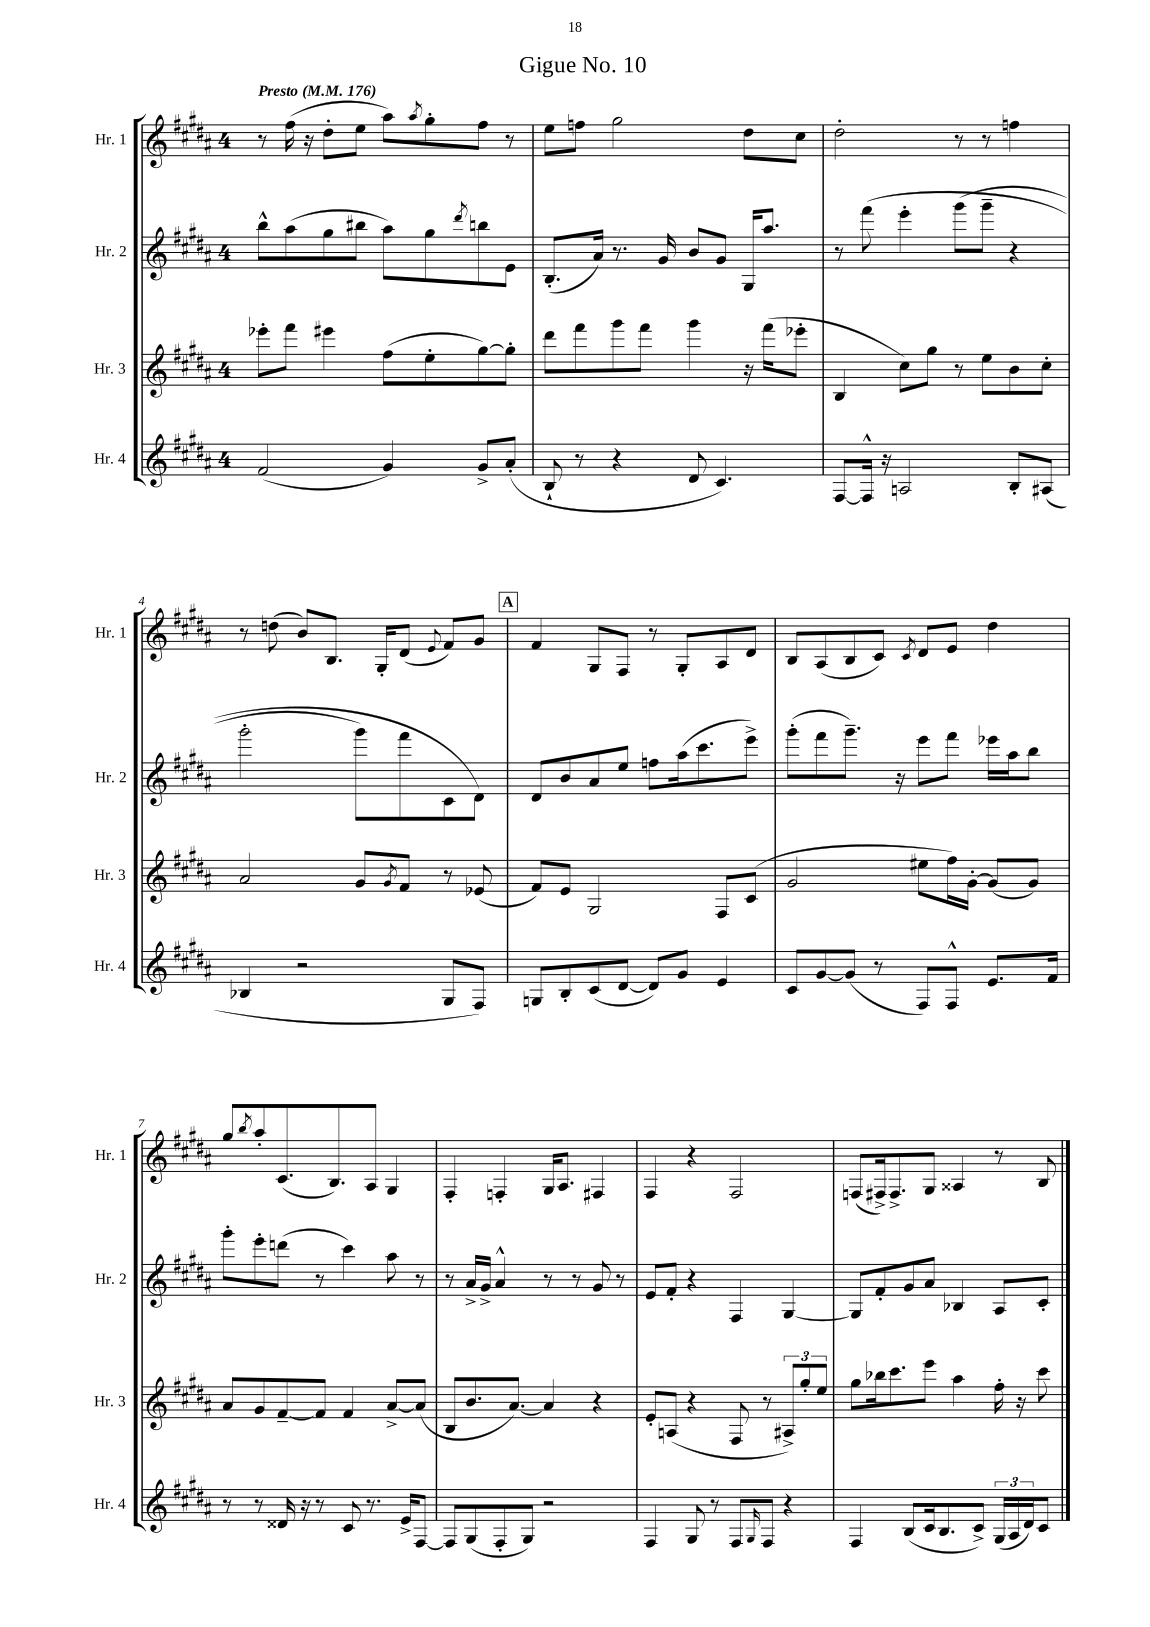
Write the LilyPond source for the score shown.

\header { title = "Gigue No. 10" }
<<
\new StaffGroup <<
\new Staff = "s0" \with { instrumentName = "Hr. 1" shortInstrumentName = "Hr. 1" } {
    \clef treble \key b \major \once \override Staff.TimeSignature.style = #'single-digit \time 4/4 \tempo "Presto" 4 = 176
    r8 fis''16( r16 dis''8-. e''8 ais''8) \acciaccatura { ais''8 } gis''8-. fis''8 r8 |
    e''8 f''8 gis''2 dis''8 cis''8 |
    dis''2-. r8 r8 f''4 |
    r8 d''8( b'8) b8. gis16-. dis'8( \appoggiatura { e'8 } fis'8) gis'8 |
    \mark \markup { \box "A" } fis'4 gis8 fis8 r8 gis8-. ais8 dis'8 |
    b8 ais8( b8 cis'8) \acciaccatura { cis'8 } dis'8 e'8 dis''4 |
    gis''8 \acciaccatura { b''8 } ais''8-. cis'8.( b8.) ais8 gis4 |
    fis4-. f4-. gis16 ais8. fis4 |
    fis4 r4 fis2 |
    f8( fis16->) fis8.-> gis8 aisis4 r8 b8 \bar "|." |
}
\new Staff = "s1" \with { instrumentName = "Hr. 2" shortInstrumentName = "Hr. 2" } {
    \clef treble \key b \major \once \override Staff.TimeSignature.style = #'single-digit \time 4/4
    b''8-^ ais''8( gis''8 bis''8 ais''8) gis''8 \acciaccatura { dis'''8 } b''8 e'8 |
    b8.-.( ais'16) r8. gis'16 b'8 gis'8 gis16 ais''8. |
    r8 fis'''8\( e'''4-. gis'''8( gis'''8-- r4 |
    gis'''2-. gis'''8) fis'''8 cis'8 dis'8\) |
    \mark \markup { \box "A" } dis'8 b'8 ais'8 e''8 f''8 ais''16( cis'''8. e'''8->) |
    gis'''8-.( fis'''8 gis'''8.--) r16 e'''8 fis'''8 ees'''16 ais''16 b''8 |
    gis'''8-. e'''8-. d'''8( r8 cis'''4) ais''8 r8 |
    r8 ais'16-> gis'16-> ais'4-^ r8 r8 gis'8 r8 |
    e'8 fis'8-. r4 fis4 gis4~ |
    gis8 fis'8-. gis'8 ais'8 bes4 ais8 cis'8-. \bar "|." |
}
\new Staff = "s2" \with { instrumentName = "Hr. 3" shortInstrumentName = "Hr. 3" } {
    \clef treble \key b \major \once \override Staff.TimeSignature.style = #'single-digit \time 4/4
    ees'''8-. fis'''8 eis'''4 fis''8( e''8-. gis''8~) gis''8-. |
    dis'''8 fis'''8 gis'''8 fis'''8 gis'''4 r16 fis'''16( ees'''8-. |
    b4 cis''8) gis''8 r8 e''8 b'8 cis''8-. |
    ais'2 gis'8 \acciaccatura { gis'8 } fis'8 r8 ees'8( |
    \mark \markup { \box "A" } fis'8) e'8 gis2 fis8 cis'8( |
    gis'2 eis''8 fis''16) gis'16~-. gis'8( gis'8) |
    ais'8 gis'8 fis'8~-- fis'8 fis'4 ais'8~-> ais'8( |
    b8 b'8. ais'8.~) ais'4 r4 |
    e'8-. a8( r4 fis8 r8 \tuplet 3/2 { ais8->) gis''8-. e''8 } |
    gis''8 bes''16 cis'''8. e'''8 ais''4 fis''16-. r16 cis'''8 \bar "|." |
}
\new Staff = "s3" \with { instrumentName = "Hr. 4" shortInstrumentName = "Hr. 4" } {
    \clef treble \key b \major \once \override Staff.TimeSignature.style = #'single-digit \time 4/4
    fis'2( gis'4) gis'8-> ais'8-.( |
    b8-! r8 r4 dis'8 cis'4.) |
    fis8~ fis16-^ r16 a2 b8-. ais8( |
    bes4 r2 gis8 fis8) |
    \mark \markup { \box "A" } g8 b8-. cis'8( dis'8~ dis'8) gis'8 e'4 |
    cis'8 gis'8~ gis'8( r8 fis8) fis8-^ e'8. fis'16 |
    r8 r8 disis'16 r16 r8 cis'8 r8. e'16-> fis8~ |
    fis8 gis8( fis8-. gis8) r2 |
    fis4 gis8 r8 fis8 \grace { gis16 } fis8 r4 |
    fis4 b8( cis'16 b8. cis'8->) \tuplet 3/2 { gis16( ais16 dis'16) } cis'8 \bar "|." |
}
>>
>>
